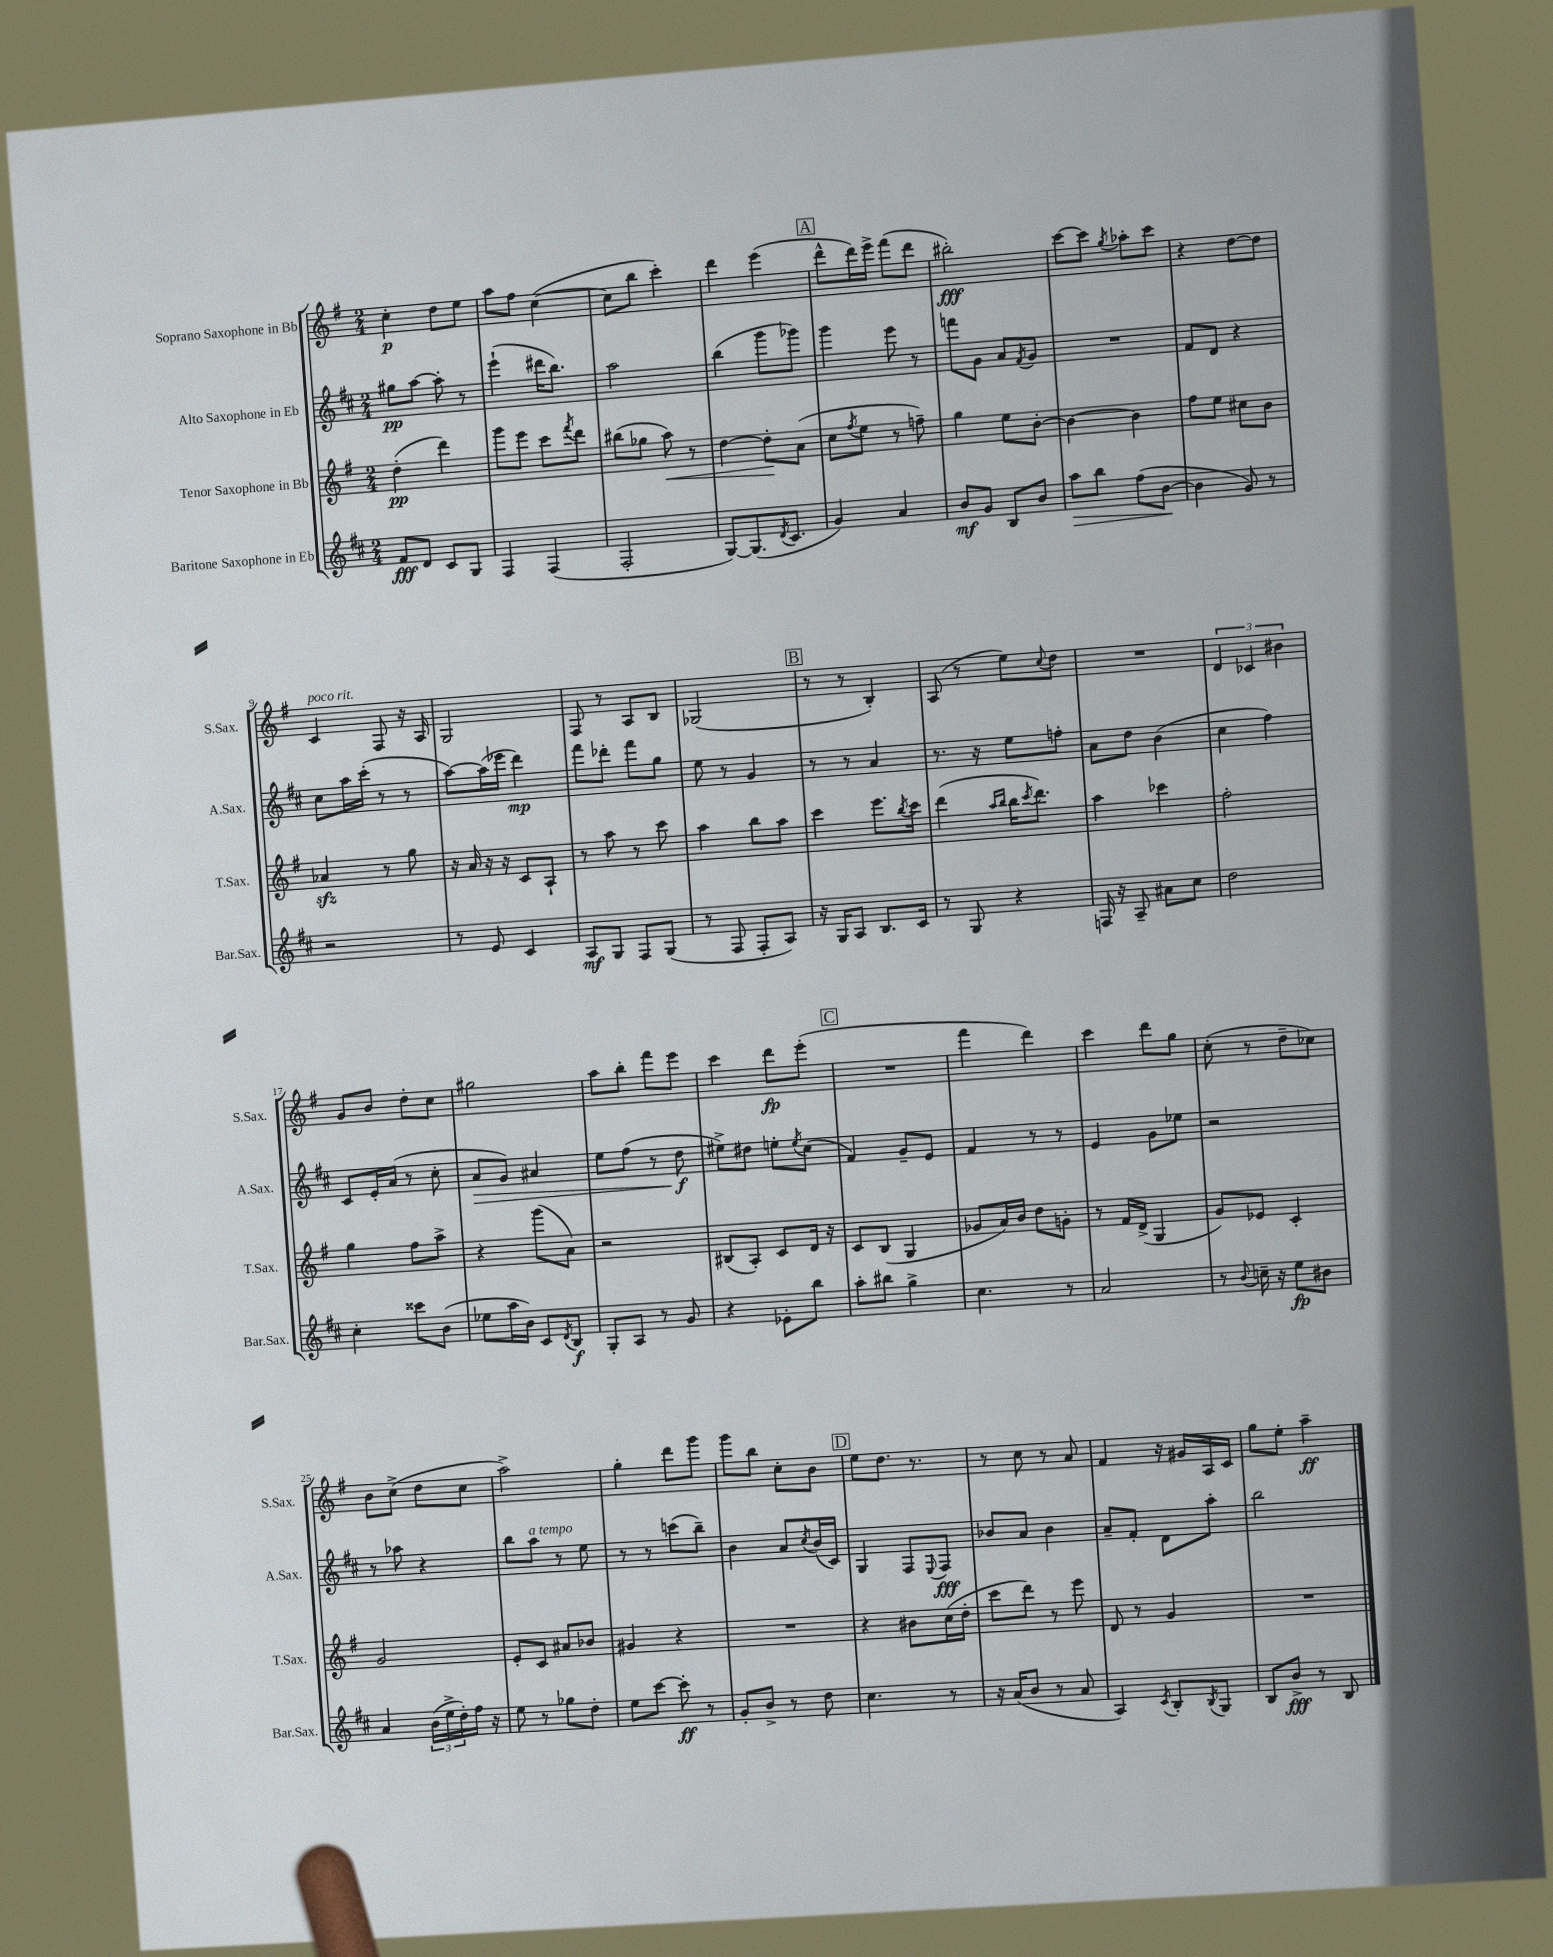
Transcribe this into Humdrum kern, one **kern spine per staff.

**kern	**dynam	**kern	**dynam	**kern	**dynam	**kern	**dynam
*part4	*part4	*part3	*part3	*part2	*part2	*part1	*part1
*staff4	*staff4	*staff3	*staff3	*staff2	*staff2	*staff1	*staff1
*I"Baritone Saxophone in Eb	*	*I"Tenor Saxophone in Bb	*	*I"Alto Saxophone in Eb	*	*I"Soprano Saxophone in Bb	*
*I'Bar.Sax.	*	*I'T.Sax.	*	*I'A.Sax.	*	*I'S.Sax.	*
*clefG2	*	*clefG2	*	*clefG2	*	*clefG2	*
*k[f#c#]	*	*k[f#]	*	*k[f#c#]	*	*k[f#]	*
*M2/4	*	*M2/4	*	*M2/4	*	*M2/4	*
=1	=1	=1	=1	=1	=1	=1	=1
8f#/L	fff	(4dd'\	pp	8gg#X\L	pp	4cc'\	p
8d/J	.	.	.	[8aa\J	.	.	.
8c#/L	.	4ddd\)	.	8aa'\]	.	8dd\L	.
8G/J	.	.	.	8r	.	8ee\J	.
=2	=2	=2	=2	=2	=2	=2	=2
4F#/	.	8ggg\L	.	(4eee`\	.	8aa\L	.
.	.	8eee\J	.	.	.	8ff#\J	.
(4F#/	.	8ccc\L	.	16ddd#X\KL	.	([4cc\	.
.	.	.	.	8.bb\J)	.	.	.
.	.	8qfff#/	.	.	.	.	.
.	.	8ddd\J	.	.	.	.	.
=3	=3	=3	=3	=3	=3	=3	=3
2F#'/	.	(8bb#X\L	.	2aa\	.	8cc\L]	.
.	.	8gg-X\J	.	.	.	8bb\J	.
!	!	!	!LO:HP:b	!	!	!	!
.	.	8aa\)	<	.	.	4ccc'\)	.
.	.	8r	.	.	.	.	.
=4	=4	=4	=4	=4	=4	=4	=4
[8G/L)	.	[4dd\	.	(4bb\	.	4ddd\	.
(8.G/]	.	.	.	.	.	.	.
.	.	8dd'\L]	.	8ggg\L	.	(4eee\	.
8qd/	.	.	.	.	.	.	.
8.c#/J	.	.	.	.	.	.	.
.	.	(8a\J	[	8ggg-X\J)	.	.	.
!!LO:REH:place=s1:t=A
=5	=5	=5	=5	=5	=5	=5	=5
4g/)	.	8cc\L	.	4ggg\	.	8ddd^^\L	.
.	.	8qff#/	.	.	.	.	.
.	.	8ee\J	.	.	.	16ddd\L)	.
.	.	.	.	.	.	16eee^\JJ	.
4a/	.	8r	.	8eee\	.	(8fff#\L	.
.	.	8ffn~\)	.	8r	.	8ddd\J	.
=6	=6	=6	=6	=6	=6	=6	=6
8b/L	mf	4gg\	.	8fffn\L	.	2bb#X'\)	fff
8g/J	.	.	.	8g\J	.	.	.
8B/L	.	8ee\L	.	8a/L	.	.	.
.	.	.	.	8qf#/	.	.	.
8b/J	.	[8b'\J	.	8g/J	.	.	.
=7	=7	=7	=7	=7	=7	=7	=7
!	!LO:HP:b	!	!	!	!	!	!
8aa\L	>	4b\_	.	2r	.	[8ccc\L	.
8bb\J	.	.	.	.	.	8ccc\J]	.
.	.	.	.	.	.	8qgg/	.
(8ff#\L	.	4b\]	.	.	.	8aa-X'\L	.
[8b\J	.	.	.	.	.	8ccc\J	.
.	]	.	.	.	.	.	.
=8	=8	=8	=8	=8	=8	=8	=8
4b\]	.	8ff#\L	.	8f#/L	.	4r	.
.	.	8ee\J	.	8d/J	.	.	.
8g/)	.	8cc#X\L	.	4r	.	[8dd\L	.
8r	.	8b\J	.	.	.	8dd\J]	.
!!LO:LB:g=z
=9	=9	=9	=9	=9	=9	=9	=9
!	!	!	!	!	!	!LO:TX:a:i:t=poco rit.	!
2r	.	4a-Xzz/	.	8cc#\L	.	4c/	.
.	.	.	.	16aa\L	.	.	.
.	.	.	.	(16ccc#'\JJ	.	.	.
.	.	8r	.	8r	.	8F#/	.
.	.	8gg\	.	8r	.	16r	.
.	.	.	.	.	.	16A/	.
=10	=10	=10	=10	=10	=10	=10	=10
8r	.	16r	.	[8aa\L)	.	2G/	.
.	.	16a/	.	.	.	.	.
8e/	.	16r	.	(16aa\L]	.	.	.
.	.	16r	.	16eee-X\JJ	.	.	.
4c#/	.	8c/L	.	4ddd\)	mp	.	.
.	.	8A`/J	.	.	.	.	.
=11	=11	=11	=11	=11	=11	=11	=11
8A/L	mf	8r	.	8fff#\L	.	8F#/	.
8G/J	.	8aa\	.	8ddd-X'\J	.	8r	.
8F#/L	.	8r	.	8fff#\L	.	8A/L	.
(8G/J	.	8ccc\	.	8gg\J	.	8B/J	.
=12	=12	=12	=12	=12	=12	=12	=12
8r	.	4aa\	.	8ee\	.	(2G-X/	.
8F#/	.	.	.	8r	.	.	.
8F#'/L	.	8bb\L	.	4g/	.	.	.
8A/J)	.	8aa\J	.	.	.	.	.
!!LO:REH:place=s1:t=B
=13	=13	=13	=13	=13	=13	=13	=13
16r	.	4ccc\	.	8r	.	8r	.
16G/KL	.	.	.	.	.	.	.
8A/J	.	.	.	8r	.	8r	.
8.B/L	.	8.eee\L	.	4a/	.	4B'/)	.
.	.	8qbb/	.	.	.	.	.
16c#/Jk	.	16ccc\Jk	.	.	.	.	.
=14	=14	=14	=14	=14	=14	=14	=14
8r	.	(4ddd\	.	8.r	.	(8A/	.
8G/	.	.	.	.	.	8r	.
.	.	.	.	16r	.	.	.
.	.	16qqaa/LL	.	.	.	.	.
.	.	16qqbb/JJ	.	.	.	.	.
4r	.	16bb\KL	.	8ee\L	.	8ee\L)	.
.	.	8qccc/	.	.	.	.	.
.	.	8.ddd\J)	.	.	.	.	.
.	.	.	.	.	.	8qqcc/	.
.	.	.	.	8ffn'\J	.	8dd\J	.
=15	=15	=15	=15	=15	=15	=15	=15
16Fn/	.	4aa\	.	8a\L	.	2r	.
16r	.	.	.	.	.	.	.
8A~/	.	.	.	8dd\J	.	.	.
8a#X\L	.	4ccc-X\	.	(4b\	.	.	.
8cc#\J	.	.	.	.	.	.	.
=16	=16	=16	=16	=16	=16	=16	=16
2dd\	.	2ff#'\	.	4cc#\	.	6d/	.
.	.	.	.	.	.	6c-X/	.
.	.	.	.	4ff#\)	.	.	.
.	.	.	.	.	.	6b#X\	.
!!LO:LB:g=z
=17	=17	=17	=17	=17	=17	=17	=17
4cc#'\	.	4gg\	.	8c#/L	.	8g/L	.
.	.	.	.	16e'/L	.	8b/J	.
.	.	.	.	(16a/JJ	.	.	.
8ccc##X\L	.	8ff#\L	.	8r	.	8dd'\L	.
(8b\J	.	8aa^\J	.	8cc#'\	.	8cc\J	.
=18	=18	=18	=18	=18	=18	=18	=18
!	!	!	!	!	!LO:HP:b	!	!
8ee-X\L	.	4r	.	8a/L	>	2gg#X\	.
16aa\L	.	.	.	8g/J)	.	.	.
16b\JJ)	.	.	.	.	.	.	.
8c#/L	.	(8ggg\L	.	4a#X/	.	.	.
8qd/	.	.	.	.	.	.	.
8B/J	f	8a\J)	.	.	.	.	.
=19	=19	=19	=19	=19	=19	=19	=19
8G'/L	.	2r	.	8ee\L	.	8aa\L	.
8A/J	.	.	.	(8ff#\J	.	8bb'\J	.
8r	.	.	.	8r	.	8fff#\L	.
8g/	.	.	.	8dd\	f	8eee\J	.
.	.	.	.	.	]	.	.
=20	=20	=20	=20	=20	=20	=20	=20
4r	.	(8B#X/L	.	8ee#X^\L)	.	4ccc\	.
.	.	8A'/J)	.	8dd#X\J	.	.	.
8e-X'\L	.	8c/L	.	8een'\L	.	8ddd\L	fp
.	.	.	.	8qee/	.	.	.
8bb\J	.	16d/Jk	.	(8cc#\J	.	(8eee'\J	.
.	.	16r	.	.	.	.	.
!!LO:REH:place=s1:t=C
=21	=21	=21	=21	=21	=21	=21	=21
8aa'\L	.	8c/L	.	4f#/)	.	2r	.
8bb#X\J	.	(8B/J	.	.	.	.	.
4gg^\	.	4G/	.	8g~/L	.	.	.
.	.	.	.	8e/J	.	.	.
=22	=22	=22	=22	=22	=22	=22	=22
4.cc#\	.	8g-X/L	.	4f#/	.	4fff#\	.
.	.	16a/L)	.	.	.	.	.
.	.	16b/JJ	.	.	.	.	.
.	.	8dd\L	.	8r	.	4ddd\)	.
8r	.	8gn'\J	.	8r	.	.	.
=23	=23	=23	=23	=23	=23	=23	=23
2a/	.	8r	.	4e/	.	4ccc\	.
.	.	16f#/LL	.	.	.	.	.
.	.	(16d^/JJ	.	.	.	.	.
.	.	4G/	.	8g\L	.	8ddd\L	.
.	.	.	.	8ee-X\J	.	8gg\J	.
=24	=24	=24	=24	=24	=24	=24	=24
8r	.	8g/L)	.	2r	.	(8cc'\	.
8qqb/	.	.	.	.	.	.	.
16ccn~\	.	8e-X/J	.	.	.	8r	.
16r	.	.	.	.	.	.	.
8ee\L	fp	4c'/	.	.	.	8dd~\L	.
8b#X\J	.	.	.	.	.	8cc-X\J)	.
!!LO:LB:g=z
=25	=25	=25	=25	=25	=25	=25	=25
4a/	.	2g/	.	8r	.	8b\L	.
.	.	.	.	8aa-X\	.	(8cc^\J	.
(24b\LL	.	.	.	4r	.	8dd\L	.
24ee^\	.	.	.	.	.	.	.
24dd'\)	.	.	.	.	.	.	.
16ff#\JJ	.	.	.	.	.	8cc\J	.
16r	.	.	.	.	.	.	.
=26	=26	=26	=26	=26	=26	=26	=26
8ee\	.	8e'/L	.	8bb\L	.	2aa^\)	.
!	!	!	!	!LO:TX:a:i:t=a tempo	!	!	!
8r	.	8c/J	.	8aa\J	.	.	.
8gg-X\L	.	8a#X/L	.	8r	.	.	.
8dd'\J	.	8b-X/J	.	8ee\	.	.	.
=27	=27	=27	=27	=27	=27	=27	=27
8ee\L	.	4g#X/	.	8r	.	4gg'\	.
[8ccc#\J	.	.	.	8r	.	.	.
8ccc#'\]	ff	4r	.	(8cccn\L	.	8ddd\L	.
8r	.	.	.	8bb~\J)	.	8ggg\J	.
=28	=28	=28	=28	=28	=28	=28	=28
8g'/L	.	2r	.	4b\	.	8ggg\L	.
8b^/J	.	.	.	.	.	8bb\J	.
8r	.	.	.	8a/L	.	8cc'\L	.
.	.	.	.	8qcc#/	.	.	.
8dd\	.	.	.	(16b/L	.	8b\J	.
.	.	.	.	16c#/JJ)	.	.	.
!!LO:REH:place=s1:t=D
=29	=29	=29	=29	=29	=29	=29	=29
4.cc#\	.	4r	.	4G/	.	8ee\L	.
.	.	.	.	.	.	8.dd\J	.
.	.	8b#X\L	.	8F#/L	.	.	.
.	.	.	.	.	.	8.r	.
.	.	.	.	8qqE/	.	.	.
8r	.	(16cc\L	.	8F#/J	fff	.	.
.	.	16dd'\JJ	.	.	.	.	.
=30	=30	=30	=30	=30	=30	=30	=30
16r	.	8ccc\L	.	8b-X/L	.	8r	.
(16a/KL	.	.	.	.	.	.	.
8b/J	.	8ddd\J)	.	8a/J	.	8cc\	.
8r	.	8r	.	4b-\	.	8r	.
8a/	.	8eee\	.	.	.	8a/	.
=31	=31	=31	=31	=31	=31	=31	=31
4A/)	.	8d/	.	8a~/L	.	4f#/	.
.	.	8r	.	8f#'/J	.	.	.
8qc#/	.	.	.	.	.	.	.
8B'/L	.	4g/	.	8d\L	.	16r	.
.	.	.	.	.	.	16g#X/LL	.
8qB/	.	.	.	.	.	.	.
8G/J	.	.	.	8aa'\J	.	16A/	.
.	.	.	.	.	.	16c/JJ	.
=32	=32	=32	=32	=32	=32	=32	=32
8B/L	.	2r	.	2bb\	.	8gg\L	.
8b^/J	fff	.	.	.	.	8ee'\J	.
8r	.	.	.	.	.	4aa~\	ff
8B/	.	.	.	.	.	.	.
==	==	==	==	==	==	==	==
*-	*-	*-	*-	*-	*-	*-	*-
